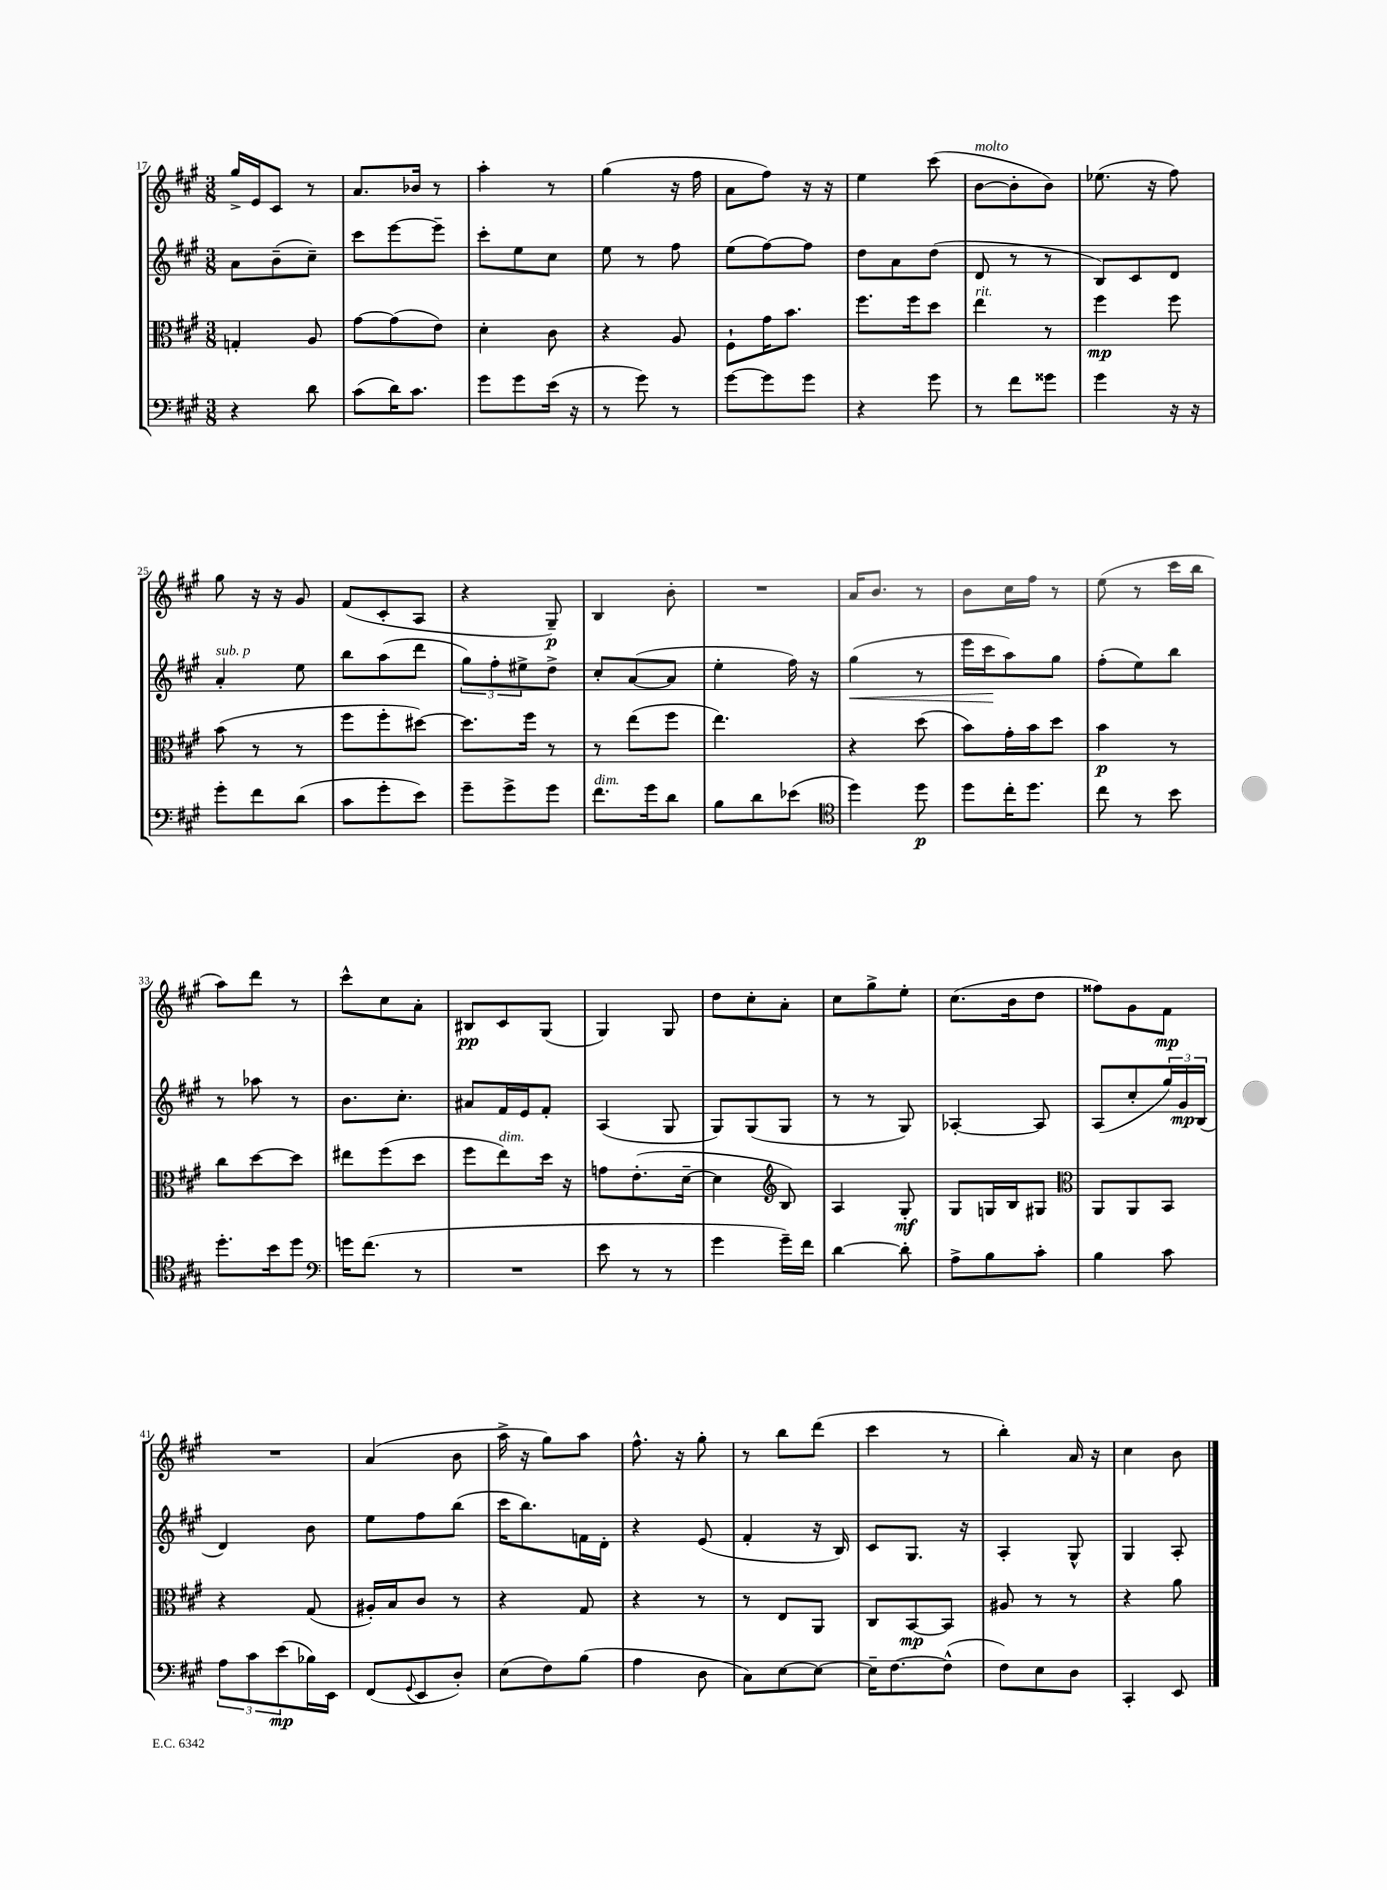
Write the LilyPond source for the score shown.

<<
\new StaffGroup <<
\new Staff = "s0" {
    \clef treble \key a \major \numericTimeSignature \time 3/8
    gis''16-> e'16 cis'8 r8 |
    a'8. bes'16 r8 |
    a''4-. r8 |
    gis''4( r16 fis''16 |
    a'8 fis''8) r16 r16 |
    e''4 cis'''8( |
    b'8~^\markup { \italic "molto" } b'8-. b'8) |
    ees''8.( r16 fis''8) |
    gis''8 r16 r16 gis'8 |
    fis'8( cis'8-. a8 |
    r4 gis8--\p) |
    b4 b'8-. |
    R4. |
    a'16 b'8. r8 |
    b'8 cis''16 fis''16 r8 |
    e''8( r8 cis'''16 b''16 |
    a''8) d'''8 r8 |
    cis'''8-^ cis''8 a'8-. |
    bis8\pp cis'8 gis8( |
    gis4) gis8 |
    d''8 cis''8-. a'8-. |
    cis''8 gis''8-> e''8-. |
    cis''8.( b'16 d''8 |
    fisis''8) gis'8 fis'8\mp |
    R4. |
    a'4( b'8 |
    a''16-> r16 gis''8) a''8 |
    fis''8.-^ r16 gis''8-. |
    r8 b''8 d'''8( |
    cis'''4 r8 |
    b''4-.) a'16 r16 |
    cis''4 b'8 \bar "|." |
}
\new Staff = "s1" {
    \clef treble \key a \major \numericTimeSignature \time 3/8
    a'8 b'8--( cis''8--) |
    cis'''8 e'''8~ e'''8-- |
    cis'''8-. e''8 cis''8 |
    e''8 r8 fis''8 |
    e''8( fis''8~) fis''8 |
    d''8 a'8 d''8( |
    d'8 r8 r8 |
    b8) cis'8 d'8 |
    a'4-.^\markup { \italic "sub. p" } e''8 |
    b''8 a''8( d'''8 |
    \tuplet 3/2 { gis''8) fis''8-. eis''8-> } d''8-> |
    cis''8-. a'8~( a'8 |
    e''4-. fis''16) r16 |
    gis''4\<( r8 |
    e'''16 cis'''16\! a''8) gis''8 |
    fis''8-.( e''8) b''8 |
    r8 aes''8 r8 |
    b'8. cis''8.-. |
    ais'8 fis'16 e'16 fis'8-. |
    a4( gis8 |
    gis8) gis8( gis8 |
    r8 r8 gis8) |
    aes4~-. aes8 |
    a8( cis''8-. \tuplet 3/2 { gis''16) gis'16\mp b16( } |
    d'4) b'8 |
    e''8 fis''8 b''8( |
    cis'''16 b''8.) f'16 d'16-. |
    r4 e'8( |
    fis'4-. r16 b16) |
    cis'8 gis8. r16 |
    a4-. gis8-^ |
    gis4 a8-. \bar "|." |
}
\new Staff = "s2" {
    \clef alto \key a \major \numericTimeSignature \time 3/8
    g4-. a8 |
    gis'8~ gis'8( e'8) |
    d'4-. cis'8 |
    r4 a8 |
    fis8-! gis'16 b'8. |
    fis''8. fis''16 d''8 |
    e''4^\markup { \italic "rit." } r8 |
    fis''4\mp fis''8 |
    b'8( r8 r8 |
    fis''8 fis''8-. dis''8~) |
    dis''8. fis''16 r8 |
    r8 e''8( fis''8 |
    e''4.) |
    r4 d''8( |
    b'8) gis'16-. b'16 d''8 |
    b'4\p r8 |
    cis''8 d''8~ d''8 |
    eis''8 fis''8( d''8 |
    fis''8 e''8^\markup { \italic "dim." }) d''16 r16 |
    g'8 e'8.-.( d'16~-- |
    d'4 \clef treble b8) |
    a4 gis8-.\mf |
    gis8 g16 b16 gis8 |
    \clef alto a,8 a,8 b,8 |
    r4 gis8( |
    ais16-.) b16 cis'8 r8 |
    r4 gis8 |
    r4 r8 |
    r8 e8 a,8 |
    cis8 b,8~\mp b,8 |
    ais8 r8 r8 |
    r4 a'8 \bar "|." |
}
\new Staff = "s3" {
    \clef bass \key a \major \numericTimeSignature \time 3/8
    r4 d'8 |
    cis'8( d'16) cis'8. |
    gis'8 gis'8 e'16( r16 |
    r8 gis'8) r8 |
    gis'8~ gis'8 gis'8 |
    r4 gis'8 |
    r8 fis'8 gisis'8 |
    gis'4 r16 r16 |
    gis'8-. fis'8 d'8( |
    cis'8 gis'8-. e'8) |
    gis'8-- gis'8-> gis'8 |
    fis'8.^\markup { \italic "dim." } gis'16 d'8 |
    b8 d'8 ees'8( |
    \clef tenor d''4) d''8\p |
    d''8 cis''16-. d''8. |
    cis''8 r8 b'8 |
    d''8.-. b'16 d''8 |
    \clef bass g'16 fis'8.( r8 |
    R4. |
    e'8 r8 r8 |
    gis'4 gis'16--) fis'16 |
    d'4~ d'8-. |
    a8-> b8 cis'8-. |
    b4 cis'8 |
    \tuplet 3/2 { a8 cis'8 e'8\mp( } bes16) e,16 |
    fis,8( \appoggiatura { gis,8 } e,8 d8-.) |
    e8( fis8) b8( |
    a4 d8 |
    cis8) e8~ e8~ |
    e16-- fis8.~ fis8-^( |
    fis8) e8 d8 |
    cis,4-. e,8 \bar "|." |
}
>>
>>
\layout { \context { \Score currentBarNumber = #17 } }
